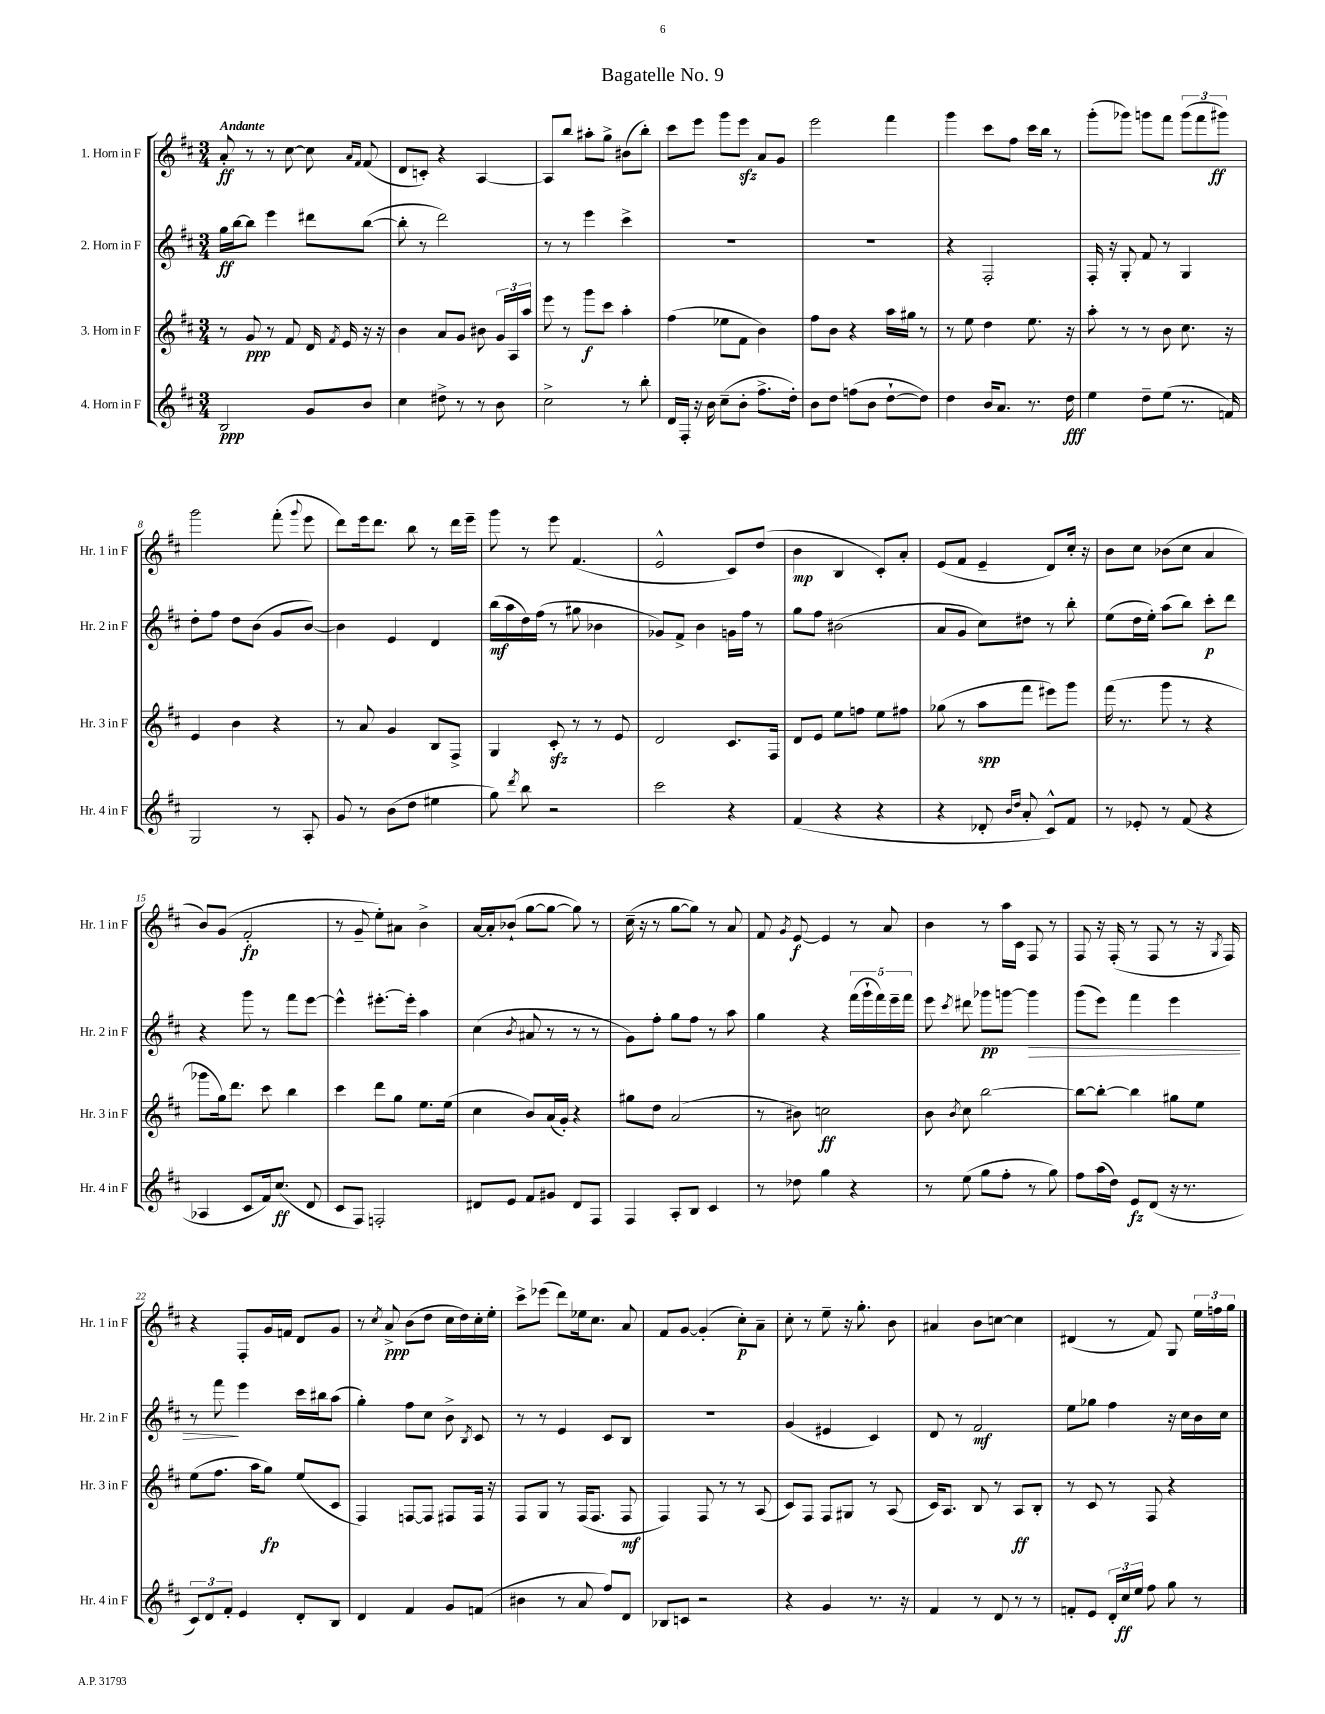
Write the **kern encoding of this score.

**kern	**dynam	**kern	**dynam	**kern	**dynam	**kern	**dynam
*part4	*part4	*part3	*part3	*part2	*part2	*part1	*part1
*staff4	*staff4	*staff3	*staff3	*staff2	*staff2	*staff1	*staff1
*I"4. Horn in F	*	*I"3. Horn in F	*	*I"2. Horn in F	*	*I"1. Horn in F	*
*I'Hr. 4 in F	*	*I'Hr. 3 in F	*	*I'Hr. 2 in F	*	*I'Hr. 1 in F	*
*clefG2	*	*clefG2	*	*clefG2	*	*clefG2	*
*k[f#c#]	*	*k[f#c#]	*	*k[f#c#]	*	*k[f#c#]	*
*M3/4	*	*M3/4	*	*M3/4	*	*M3/4	*
=1	=1	=1	=1	=1	=1	=1	=1
!	!	!	!	!	!	!LO:TX:a:B:t=Andante	!
2B/	ppp	8r	.	16gg\LL	ff	8a'/	ff
.	.	.	.	[16bb\J	.	.	.
.	.	8g/	ppp	8bb\J]	.	8r	.
.	.	8r	.	4eee\	.	8r	.
.	.	8f#/	.	.	.	[8cc#\	.
8g/L	.	16d/	.	8ddd#X\L	.	8cc#\]	.
.	.	8qf#/	.	.	.	.	.
.	.	16e/	.	.	.	.	.
.	.	.	.	.	.	16qqa/LL	.
.	.	.	.	.	.	16qqf#/JJ	.
8b/J	.	16r	.	([8bb\J	.	(8f#/	.
.	.	16r	.	.	.	.	.
=2	=2	=2	=2	=2	=2	=2	=2
4cc#\	.	4b\	.	8bb'\]	.	8d/L	.
.	.	.	.	8r	.	8cn'/J)	.
8dd#X^\	.	8a/L	.	2ddd\)	.	4r	.
8r	.	8g/J	.	.	.	.	.
8r	.	8b#X\	.	.	.	[4A/	.
8b\	.	24g/LL	.	.	.	.	.
.	.	24A/	.	.	.	.	.
.	.	24aa/JJ	.	.	.	.	.
=3	=3	=3	=3	=3	=3	=3	=3
2cc#^\	.	8eee\	.	8r	.	8A/L]	.
.	.	8r	.	8r	.	8bb/J	.
.	.	8ggg\L	f	4eee\	.	8aa#X'\L	.
.	.	8ccc#\J	.	.	.	8gg^\J	.
8r	.	4aa'\	.	4ccc#^\	.	(8b#X\L	.
8bb'\	.	.	.	.	.	8bb'\J)	.
=4	=4	=4	=4	=4	=4	=4	=4
16d/LL	.	(4ff#\	.	2.r	.	8ccc#\L	.
16F#'/JJ	.	.	.	.	.	.	.
16r	.	.	.	.	.	8eee\J	.
16b\	.	.	.	.	.	.	.
(8cc#~\L	.	8ee-X\L	.	.	.	8ggg\L	.
8b'\J	.	8f#\J	.	.	.	8eeezz\J	.
8.ff#^\L	.	4b\)	.	.	.	8a/L	.
.	.	.	.	.	.	8g/J	.
16dd'\Jk)	.	.	.	.	.	.	.
=5	=5	=5	=5	=5	=5	=5	=5
8b\L	.	8ff#\L	.	2.r	.	2eee\	.
8dd\J	.	8b\J	.	.	.	.	.
(8ffn\L	.	4r	.	.	.	.	.
8b\J	.	.	.	.	.	.	.
[8dd`\L	.	16aa\LL	.	.	.	4fff#\	.
.	.	16gg#X\JJ	.	.	.	.	.
8dd\J])	.	8r	.	.	.	.	.
=6	=6	=6	=6	=6	=6	=6	=6
4dd\	.	8r	.	4r	.	4ggg\	.
.	.	8ee\	.	.	.	.	.
16b/KL	.	4dd\	.	2F#'/	.	8ccc#\L	.
8.a/J	.	.	.	.	.	.	.
.	.	.	.	.	.	8ff#\J	.
8.r	.	8.ee\	.	.	.	16ccc#\LL	.
.	.	.	.	.	.	16bb\JJ	.
.	.	.	.	.	.	8r	.
16dd\	fff	16r	.	.	.	.	.
=7	=7	=7	=7	=7	=7	=7	=7
4ee\	.	8aa'\	.	16F#'/	.	(8ggg'\L	.
.	.	.	.	16r	.	.	.
.	.	8r	.	8G'/	.	8ggg-X\J)	.
8dd~\L	.	8r	.	8f#/	.	8gggn\L	.
(8ee\J	.	8b\	.	8r	.	8fff#\J	.
8.r	.	8.cc#\	.	4G/	.	(12ggg\L	.
.	.	.	.	.	.	12fff#\	.
.	.	.	.	.	.	12ggg#X\J)	ff
16fn/)	.	16r	.	.	.	.	.
!!LO:LB:g=z
=8	=8	=8	=8	=8	=8	=8	=8
2G/	.	4e/	.	8dd'\L	.	2ggg\	.
.	.	.	.	8ff#\J	.	.	.
.	.	4b\	.	8dd\L	.	.	.
.	.	.	.	(8b\J	.	.	.
8r	.	4r	.	8g/L	.	(8fff#'\	.
.	.	.	.	.	.	8qqggg/	.
8A'/	.	.	.	[8b/J)	.	8eee\	.
=9	=9	=9	=9	=9	=9	=9	=9
8g/	.	8r	.	4b\]	.	8ddd\L)	.
8r	.	8a/	.	.	.	16eee\k	.
.	.	.	.	.	.	8.ddd\J	.
(8b\L	.	4g/	.	4e/	.	.	.
8dd\J	.	.	.	.	.	8bb\	.
4ee#X\	.	8B/L	.	4d/	.	8r	.
.	.	8F#^/J	.	.	.	16ddd\LL	.
.	.	.	.	.	.	16eee~\JJ	.
=10	=10	=10	=10	=10	=10	=10	=10
8gg\)	.	4G/	.	(16bb\LL	mf	8ggg\	.
.	.	.	.	16aa\	.	.	.
8qddd/	.	.	.	.	.	.	.
8bb\	.	.	.	16dd\)	.	8r	.
.	.	.	.	(16ff#\JJ	.	.	.
2r	.	8c#zz'/	.	8r	.	8eee\	.
.	.	8r	.	8gg#X\	.	(4.f#/	.
.	.	8r	.	4b-X\	.	.	.
.	.	8e/	.	.	.	.	.
=11	=11	=11	=11	=11	=11	=11	=11
2ccc#\	.	2d/	.	8g-X/L)	.	2e^^/	.
.	.	.	.	8f#^/J	.	.	.
.	.	.	.	4b\	.	.	.
4r	.	8.c#/L	.	16gn\LL	.	8c#/L)	.
.	.	.	.	16ff#\JJ	.	.	.
.	.	.	.	8r	.	(8dd/J	.
.	.	16F#/Jk	.	.	.	.	.
=12	=12	=12	=12	=12	=12	=12	=12
(4f#/	.	8d/L	.	8gg\L	.	4b\	mp
.	.	8e/J	.	8ff#\J	.	.	.
4r	.	8ee\L	.	(2b#X\	.	4B/	.
.	.	8ffn\J	.	.	.	.	.
4r	.	8ee\L	.	.	.	8c#'/L)	.
.	.	8ff#X\J	.	.	.	8a'/J	.
=13	=13	=13	=13	=13	=13	=13	=13
4r	.	(8gg-X\	.	8a/L	.	(8e/L	.
.	.	8r	.	8g/J	.	8f#/J	.
8d-X'/	.	8aa\L	spp	8cc#\L)	.	4e~/	.
16qqb/LL	.	.	.	.	.	.	.
16qqdd/JJ	.	.	.	.	.	.	.
8a'/	.	8fff#\J	.	8dd#X\J	.	.	.
8c#^^/L)	.	8eee#X\L)	.	8r	.	8d/L)	.
8f#/J	.	8ggg\J	.	8bb'\	.	16cc#'/Jk	.
.	.	.	.	.	.	16r	.
=14	=14	=14	=14	=14	=14	=14	=14
8r	.	(16fff#\	.	(8ee\L	.	8b\L	.
.	.	8.r	.	.	.	.	.
8e-X'/	.	.	.	16dd\L	.	8cc#\J	.
.	.	.	.	16ee'\JJ)	.	.	.
8r	.	8ggg\	.	(8aa\L	.	(8b-X\L	.
(8f#/	.	8r	.	8bb\J)	.	8cc#\J	.
4r	.	4r	.	8ccc#'\L	p	4a/	.
.	.	.	.	8ddd\J	.	.	.
!!LO:LB:g=z
=15	=15	=15	=15	=15	=15	=15	=15
4A-X/	.	8ggg-X\L	.	4r	.	8b/L)	.
.	.	16gg\k)	.	.	.	(8g/J	.
.	.	8.ddd\J	.	.	.	.	.
8c#/L	.	.	.	8ggg\	.	2f#'/	fp
16f#/k)	.	8ccc#\	.	8r	.	.	.
(8.cc#/J	ff	.	.	.	.	.	.
.	.	4bb\	.	8fff#\L	.	.	.
8d/	.	.	.	[8eee\J	.	.	.
=16	=16	=16	=16	=16	=16	=16	=16
8c#/L	.	4ccc#\	.	4eee^^\]	.	8r	.
8F#/J)	.	.	.	.	.	8g~/	.
2Fn'/	.	8ddd\L	.	[8.eee#X'\L	.	8ee'\L)	.
.	.	8gg\J	.	.	.	8a#X\J	.
.	.	.	.	16eee#'\Jk]	.	.	.
.	.	8.ee\L	.	4aa\	.	4b^\	.
.	.	(16ee\Jk	.	.	.	.	.
=17	=17	=17	=17	=17	=17	=17	=17
8d#X/L	.	4cc#\	.	(4cc#\	.	[16a/LL	.
.	.	.	.	.	.	16a'/J]	.
8e/J	.	.	.	.	.	(8b-X`/J	.
.	.	.	.	8qb/	.	.	.
8f#/L	.	8b/L)	.	8a#X/	.	[8gg\L	.
8g#X/J	.	(16a/L	.	8r	.	8gg\J_	.
.	.	16g'/JJ)	.	.	.	.	.
8d#/L	.	4r	.	8r	.	8gg\])	.
8F#/J	.	.	.	8r	.	8r	.
=18	=18	=18	=18	=18	=18	=18	=18
4F#/	.	8gg#X\L	.	8g\L)	.	(16cc#~\	.
.	.	.	.	.	.	16r	.
.	.	8dd\J	.	8ff#'\J	.	8r	.
8A'/L	.	(2a/	.	8gg\L	.	[8gg\L	.
8B/J	.	.	.	8ff#\J	.	8gg\J])	.
4c#/	.	.	.	8r	.	8r	.
.	.	.	.	8aa\	.	8a/	.
=19	=19	=19	=19	=19	=19	=19	=19
8r	.	8r	.	4gg\	.	8f#/	.
.	.	.	.	.	.	8qg/	.
8dd-X\	.	8b#X\)	.	.	.	[8e/	f
4gg\	.	2ccn\	ff	4r	.	4e/]	.
4r	.	.	.	(20fff#\LL	.	8r	.
.	.	.	.	20ggg`\	.	.	.
.	.	.	.	20fff#\)	.	.	.
.	.	.	.	.	.	8a/	.
.	.	.	.	20eee~\	.	.	.
.	.	.	.	20fff#\JJ	.	.	.
=20	=20	=20	=20	=20	=20	=20	=20
8r	.	8b\	.	8eee\	.	4b\	.
.	.	8qb/	.	8qccc#/	.	.	.
(8ee\	.	8cc#\	.	8ddd#X\	.	.	.
8gg\L	.	[2bb\	.	8ggg-X\L	pp	8r	.
8ff#'\J	.	.	.	[8gggn\J	.	16aa\LL	.
.	.	.	.	.	.	16c#\JJ	.
!	!	!	!	!	!LO:HP:b	!	!
8r	.	.	.	4ggg\]	>	8F#/	.
8gg\)	.	.	.	.	.	8r	.
=21	=21	=21	=21	=21	=21	=21	=21
8ff#\L	.	8bb\L_	.	(8ggg\L	.	8F#/	.
(16aa\L	.	8bb'\J_	.	8eee\J)	.	16r	.
16dd\JJ)	.	.	.	.	.	(16F#'/	.
8e/L	fz	4bb\]	.	4fff#\	.	8r	.
(8d/J	.	.	.	.	.	8F#/	.
16r	.	8gg#X\L	.	4eee\	.	8r	.
8.r	.	.	.	.	.	.	.
.	.	8ee\J	.	.	.	16r	.
.	.	.	.	.	.	8qG/	.
.	.	.	.	.	.	16F#/)	.
!!LO:LB:g=z
=22	=22	=22	=22	=22	=22	=22	=22
12c#/L)	.	(8ee\L	.	8r	.	4r	.
12d/	.	.	.	.	.	.	.
.	.	8.ff#\J	.	8fff#\	.	.	.
12f#'/J	.	.	.	.	.	.	.
4e/	.	.	.	4eee\	]	8F#'/L	.
.	.	16aa\KL	.	.	.	.	.
.	.	8gg\J)	fp	.	.	16g/L	.
.	.	.	.	.	.	16fn/JJ	.
8d'/L	.	(8ee/L	.	16ccc#\LL	.	8d/L	.
.	.	.	.	16bb#X\J	.	.	.
8B/J	.	8c#/J	.	(8aa\J	.	8g/J	.
=23	=23	=23	=23	=23	=23	=23	=23
4d/	.	4F#/)	.	4gg'\)	.	8r	.
.	.	.	.	.	.	8qcc#/	.
.	.	.	.	.	.	8a^/	ppp
4f#/	.	[8Fn/L	.	8ff#\L	.	(8b\L	.
.	.	8F/J]	.	8cc#\J	.	8dd\J	.
8g/L	.	8F#X/L	.	8b^\	.	16cc#\LL	.
.	.	.	.	.	.	16dd\)	.
.	.	.	.	8qB/	.	.	.
(8fn/J	.	16F#/Jk	.	8c#/	.	16cc#'\	.
.	.	16r	.	.	.	16ee'\JJ	.
=24	=24	=24	=24	=24	=24	=24	=24
4b#X\	.	8F#/L	.	8r	.	8ccc#^\L	.
.	.	8G/J	.	8r	.	(8eee-X\J	.
8r	.	8r	.	4e/	.	8ddd\L)	.
8a/	.	(16F#/KL	.	.	.	16ee-X\k	.
.	.	8.F#/J	.	.	.	8.cc#\J	.
8ff#/L)	.	.	.	8c#/L	.	.	.
8d/J	.	8F#/	mf	8B/J	.	8a/	.
=25	=25	=25	=25	=25	=25	=25	=25
8B-X/L	.	4F#/)	.	2.r	.	8f#/L	.
8cn/J	.	.	.	.	.	[8g/J	.
2r	.	8F#/	.	.	.	(4g'/]	.
.	.	8r	.	.	.	.	.
.	.	8r	.	.	.	8cc#'\L)	p
.	.	(8A/	.	.	.	8a~\J	.
=26	=26	=26	=26	=26	=26	=26	=26
4r	.	8c#/L)	.	(4g/	.	8cc#'\	.
.	.	8F#/J	.	.	.	8r	.
4g/	.	8F#/L	.	4e#X/	.	8ee~\	.
.	.	8G#X/J	.	.	.	16r	.
.	.	.	.	.	.	8.gg'\	.
8.r	.	8r	.	4c#/)	.	.	.
.	.	(8A/	.	.	.	8b\	.
16r	.	.	.	.	.	.	.
=27	=27	=27	=27	=27	=27	=27	=27
4f#/	.	16c#/KL)	.	8d/	.	4a#X/	.
.	.	8.A/J	.	.	.	.	.
.	.	.	.	8r	.	.	.
8r	.	8B/	.	2f#/	mf	8b\L	.
8d/	.	8r	.	.	.	[8ccn\J	.
8r	.	8A/L	ff	.	.	4cc\]	.
8r	.	8B'/J	.	.	.	.	.
=28	=28	=28	=28	=28	=28	=28	=28
8fn'/L	.	8r	.	8ee\L	.	(4d#X/	.
8e/J	.	8c#/	.	8gg-X\J	.	.	.
24d'/LL	.	8r	.	4ff#\	.	8r	.
24cc#/	ff	.	.	.	.	.	.
24ee/JJ	.	.	.	.	.	.	.
8ff#\	.	8F#/	.	.	.	8f#/)	.
8gg\	.	4r	.	16r	.	8G/	.
.	.	.	.	16cc#\LL	.	.	.
8r	.	.	.	16b\	.	24ee\LL	.
.	.	.	.	.	.	24ffn\	.
.	.	.	.	16cc#\JJ	.	.	.
.	.	.	.	.	.	24gg\JJ	.
==	==	==	==	==	==	==	==
*-	*-	*-	*-	*-	*-	*-	*-
